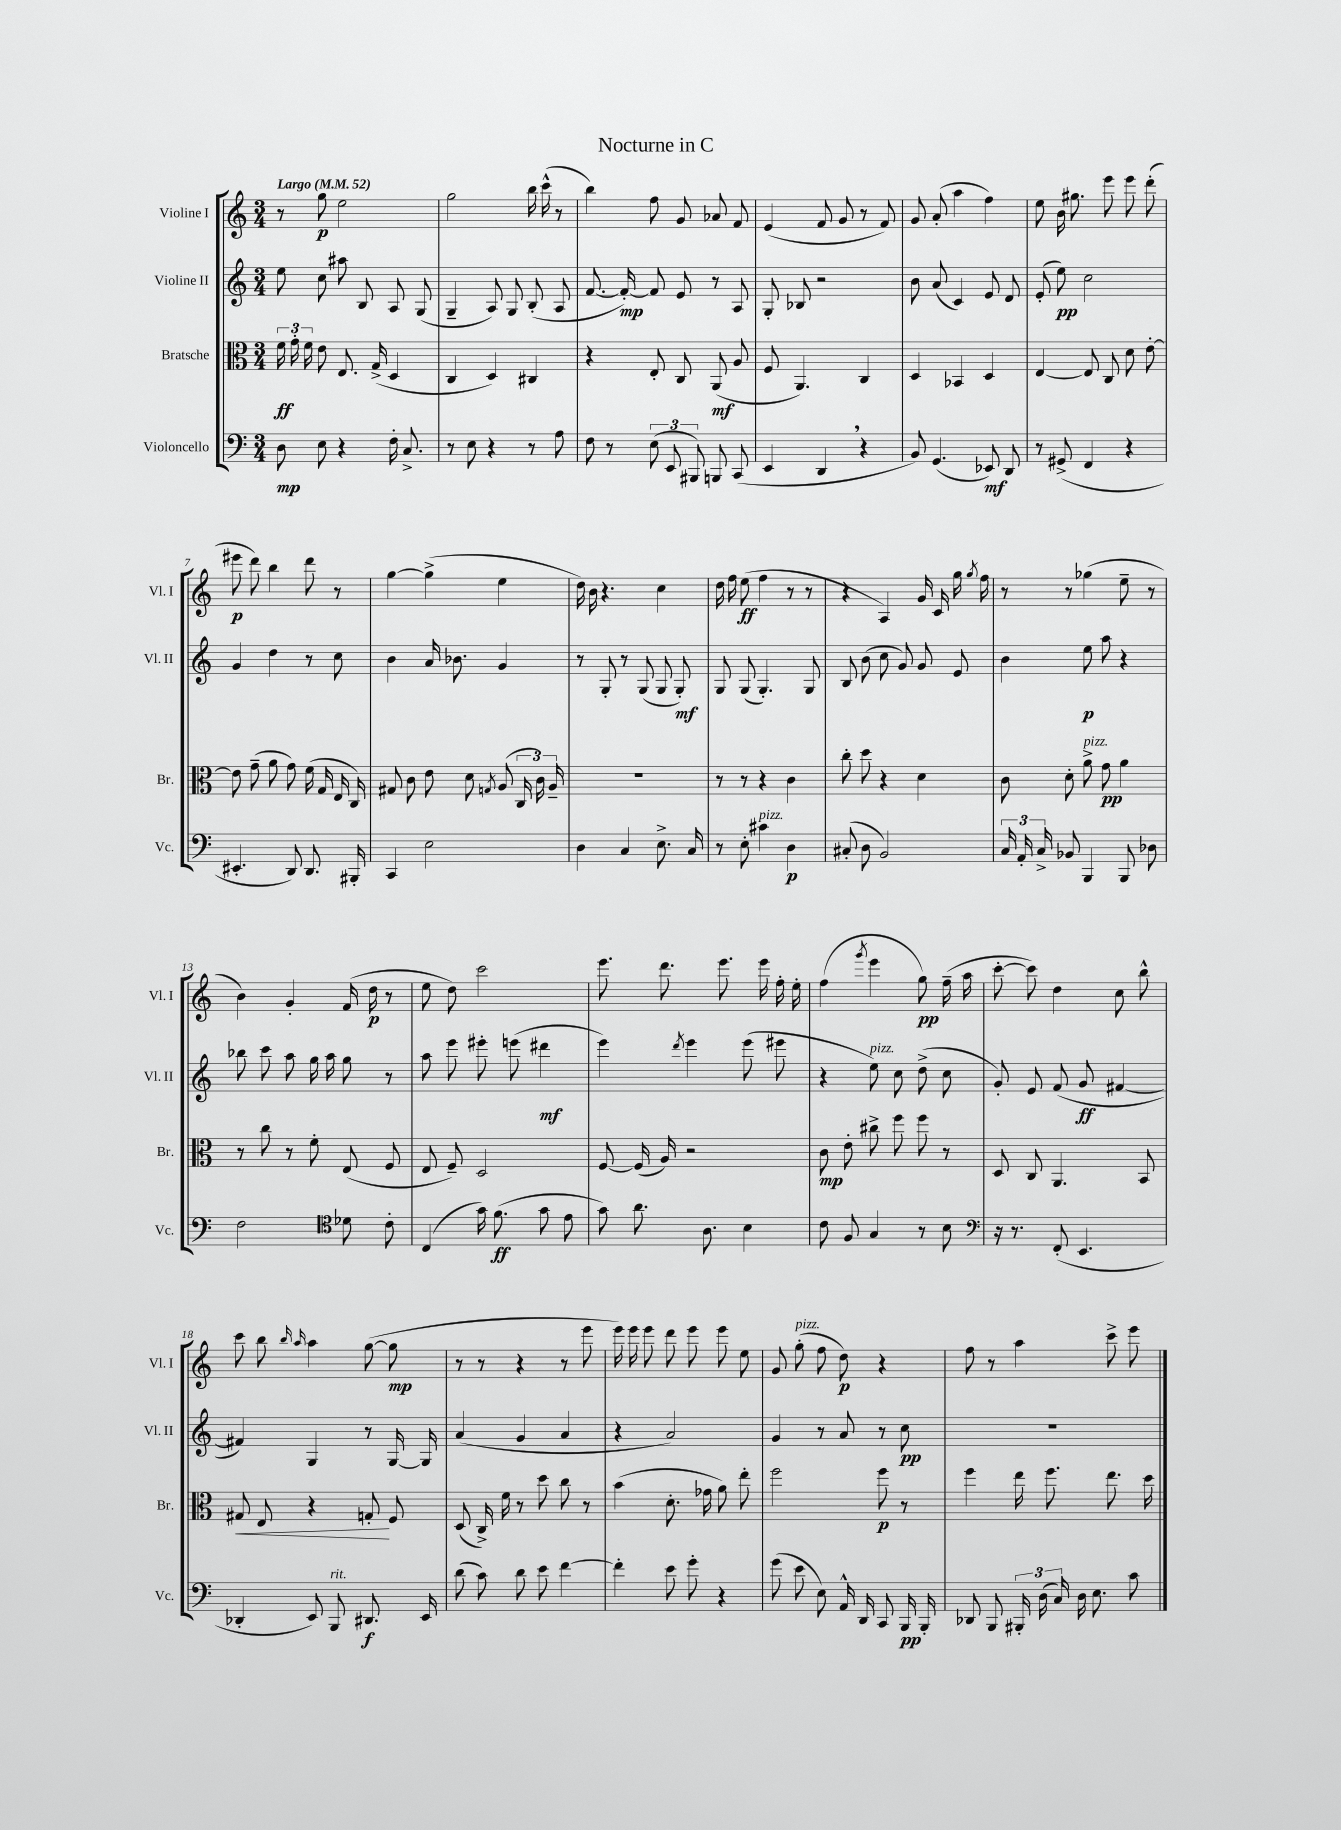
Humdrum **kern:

**kern	**kern	**kern	**kern
*staff4	*staff3	*staff2	*staff1
*clefF4	*clefC3	*clefG2	*clefG2
*k[]	*k[]	*k[]	*k[]
*M3/4	*M3/4	*M3/4	*M3/4
*MM52	*MM52	*MM52	*MM52
8D	24f	8ee	8r
.	24g'	.	.
.	24f	.	.
8E	8e	8cc	8gg
4r	8.E	8aa#	2ee
.	.	8B	.
.	(16G^	.	.
16F'	4D	8A	.
8.C^	.	.	.
.	.	(8G	.
=	=	=	=
8r	4C	4G~	2gg
8E	.	.	.
4r	4D)	8A)	.
.	.	8G	.
8r	4C#	(8B'	16bb
.	.	.	(16ccc^^
8A	.	8A	8r
=	=	=	=
8F	4r	[8.f	4bb)
8r	.	.	.
.	.	16f'_)	.
(12E	8E'	8f]	8ff
12EE	.	.	.
.	8C	8e	8g
12BBB#)	.	.	.
8BBB	(8AA	8r	8a-
(8CC	8A	8A	8f
=	=	=	=
4EE	8F	8G'	(4e
.	4.AA)	8B-	.
4DD	.	2r	8f
.	.	.	8g
4r	4C	.	8r
.	.	.	8f)
=	=	=	=
8BB)	4D	8b	8g
(4.GG	.	(8a	(8a'
.	4BB-	4c)	4aa
8EE-)	4D	8e	4ff)
8DD	.	8d	.
=	=	=	=
8r	[4E	(8e'	8ee
(8GG#^	.	8ee)	16b
.	.	.	8.gg#
4FF	8E]	2cc	.
.	8C	.	8eee
4r	8d	.	8eee
.	[8e'	.	(8ddd'
=	=	=	=
4.EE#'	8e]	4g	8eee#
.	(8g~	.	8ddd)
.	8a	4dd	4bb
8DD)	8g)	.	.
8.DD	(16f	8r	8ddd
.	16G	.	.
.	16E	8cc	8r
16BBB#'	16C)	.	.
=	=	=	=
4CC	8G#	4b	[4gg
.	8c	.	.
2E	8e	16a	(4gg^]
.	.	8.b-	.
.	8d	.	.
.	8qG	.	.
.	(8A	4g	4ee
.	24C	.	.
.	24c)	.	.
.	24A~	.	.
=	=	=	=
4D	2.r	8r	16dd)
.	.	.	16b
.	.	8G'	4.r
4C	.	8r	.
.	.	(8G	.
8.E^	.	8G	4cc
.	.	8G')	.
16C	.	.	.
=	=	=	=
8r	8r	8G	16dd
.	.	.	16ff
8E'	8r	(8G	(8ee
4c#	4r	4.G')	4ff
4D	4c	.	8r
.	.	8G	8r
=	=	=	=
(8C#'	8cc'	8B	4r
8D	8dd	(8b	.
2BB)	4r	8cc	4A)
.	.	8g)	.
.	4d	8g	16g
.	.	.	16c
.	.	8e	16gg
.	.	.	8qgg
.	.	.	16ff
=	=	=	=
24C	8c	4b	8r
24AA'	.	.	.
24C^	.	.	.
8BB-	8d'	.	8r
4BBB	8a^	8ee	(4gg-
.	8g	8aa	.
8BBB	4a	4r	8ee~
8D-	.	.	8r
=	=	=	=
2F	8r	8bb-	4b)
.	8cc	8ccc	.
.	8r	8aa	4g'
.	8f'	16gg	.
.	.	16aa	.
*clefC4	*	*	*
8d-	(8E	8gg	(16f
.	.	.	16dd
8c'	8F	8r	8r
=	=	=	=
(4C	8E	8aa	8ee
.	8F~)	8eee	8dd)
16g)	2D	8eee#'	2ccc
(8.f	.	.	.
.	.	(8eee	.
8g	.	4ddd#	.
8e	.	.	.
=	=	=	=
8g)	[8F	4eee)	8.eee
8.a	(16F]	.	.
.	16A)	.	8.ddd
.	.	8qddd	.
.	2r	4eee	.
8.A	.	.	.
.	.	.	8.eee
4B	.	(8eee	.
.	.	.	16eee
.	.	8eee#	16ff'
.	.	.	16ee'
=	=	=	=
8c	8c	4r	(4ff
8F	8e'	.	.
.	.	.	8qggg
4G	8cc#^	8ee)	4eee
.	8ff	8cc	.
8r	8ff	(8dd^	8gg)
8B	8r	8cc	(16ff~
.	.	.	16aa
=	=	=	=
*clefF4	*	*	*
16r	8D	8g')	[8ccc'
8.r	.	.	.
.	8C	8e	8ccc])
(8FF'	4.AA	(8f	4dd
4.EE	.	8g	.
.	.	[4f#	8cc
.	8BB	.	8bb^^
=	=	=	=
4DD-'	8G#	4f#])	8ccc
.	8E	.	8bb
.	.	.	16qqbb
.	.	.	16qqaa
8EE)	4r	4G	4aa
8BBB	.	.	.
8.DD#	8G'	8r	([8gg
.	8F	[16G	8gg]
16EE	.	16G]	.
=	=	=	=
(8d	(8D	(4a	8r
8c)	16C^)	.	8r
.	16f	.	.
8d	8r	4g	4r
8e	8dd	.	.
[4f	8cc	4a	8r
.	8r	.	8eee
=	=	=	=
4f']	(4b	4r	16eee)
.	.	.	16eee
.	.	.	8eee
8e	8.d'	2a)	8ddd
8g'	.	.	8eee
.	16g-	.	.
4r	8a)	.	8eee
.	8ee'	.	8ee
=	=	=	=
(8g	2ff	4g	8g
8e	.	.	(8gg'
8E)	.	8r	8ff
16AA^^	.	8a	8dd)
16DD	.	.	.
8CC	8ff	8r	4r
16BBB	8r	8cc	.
16BBB'	.	.	.
=	=	=	=
8DD-	4ff	2.r	8ff
8BBB	.	.	8r
24BBB#'	16ee	.	4aa
(24D	.	.	.
.	8.ff	.	.
24C)	.	.	.
16D	.	.	.
8.E	.	.	.
.	8.ee	.	8ccc^
8c	.	.	8eee
.	16dd	.	.
==	==	==	==
*-	*-	*-	*-
